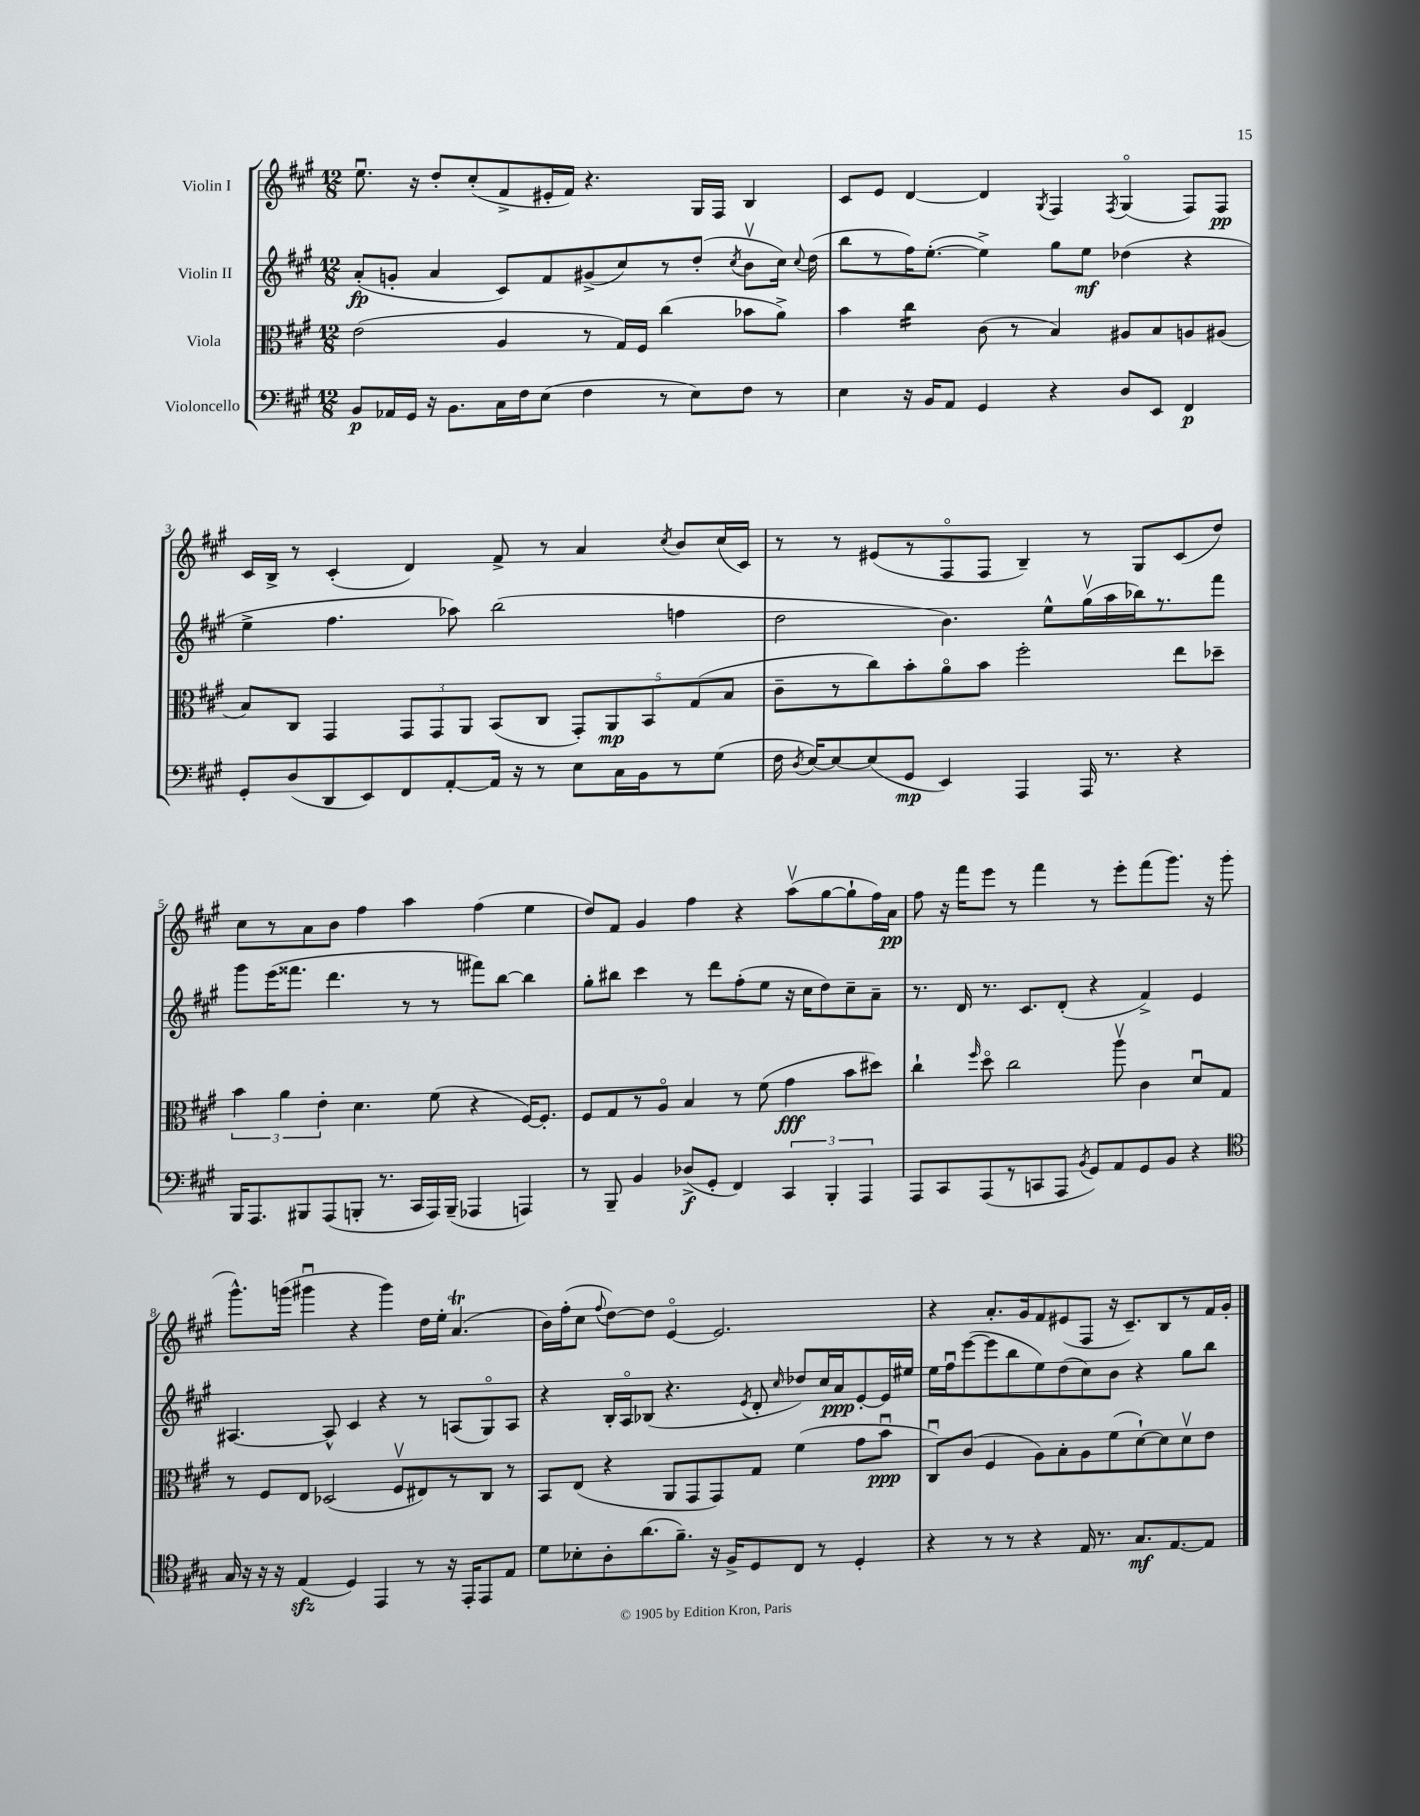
<<
\new StaffGroup <<
\new Staff = "s0" \with { instrumentName = "Violin I" } {
    \clef treble \key a \major \numericTimeSignature \time 12/8
    \autoBeamOff e''8.\downbow r16 d''8[-. cis''8-.( fis'8-> eis'16-. fis'16]) r4. gis16[ fis16] b4 |
    cis'8[ e'8] d'4~ d'4 \acciaccatura { gis8 } fis4 \acciaccatura { fis8 } gis4\flageolet( fis8[) fis8]\pp |
    cis'16[ b16]-> r8 cis'4-.( d'4) fis'8-> r8 a'4 \acciaccatura { cis''8 } b'8[ cis''16( cis'16]) |
    r8 r8 eis'8[( r8 fis8\flageolet fis8] b4--) r8 gis8[ cis'8( d''8]) |
    cis''8[ r8 a'8 b'8] fis''4 a''4 fis''4( e''4 |
    d''8[) fis'8] gis'4 fis''4 r4 a''8[\upbow( gis''8~ gis''8-! fis''16) a'16]\pp |
    fis''8 r16 fis'''16[ e'''8] r8 fis'''4 r8 e'''8[-. fis'''8( gis'''8.]) r16 gis'''8( |
    gis'''8.[-^) g'''16]( gis'''4\downbow r4 gis'''4) d''16[ e''16]-. a'4.\trill( |
    b'16[) fis''16-.( cis''8] \appoggiatura { fis''8 } d''8[~) d''8] e'4~\flageolet e'2. |
    r4 a'8.[-. gis'16 fis'8 eis'8( fis8] r16 cis'8.[--) b8 r8 fis'16 gis'16]-. \bar "|." |
}
\new Staff = "s1" \with { instrumentName = "Violin II" } {
    \clef treble \key a \major \numericTimeSignature \time 12/8
    \autoBeamOff a'8[-.\fp( g'8]-. a'4 cis'8[) fis'8 gis'8->( cis''8) r8 d''8]-.( \acciaccatura { cis''8 } b'8[\upbow cis''16]) \appoggiatura { cis''8 } d''16( |
    b''8[ r8 fis''16) e''8.]~-.( e''4->) gis''8[ e''8]\mf des''4( r4 |
    e''4-> fis''4. aes''8) b''2( f''4 |
    d''2 b'4.) e''8[-^ gis''16\upbow( a''16 bes''16) r8. fis'''8] |
    gis'''8[ e'''16( fisis'''8.] d'''4. r8 r8 fis'''8[) b''8]~ b''4 |
    gis''8[-. bis''8] cis'''4 r8 d'''8[ fis''8-.( e''8] r16 cis''16[ d''8) cis''8-- a'8]-- |
    r8. d'16 r8. cis'8.[ d'8]-.( r4 fis'4->) e'4 |
    ais4.~ ais8-^ cis'4 r4 r8 a8[( gis8\flageolet) a8] |
    r4 b16[-. a16\flageolet bes8]( r4. \acciaccatura { e'8 } d'8-. \grace { cis''16 } des''8[) cis''16 a'16\ppp e'8~-. e'16 eis''16] |
    e''16[ fis''16\downbow e'''8~( e'''8 b''8 e''8) d''8( cis''8) b'8] r4 gis''8[ b''8] \bar "|." |
}
\new Staff = "s2" \with { instrumentName = "Viola" } {
    \clef alto \key a \major \numericTimeSignature \time 12/8
    \autoBeamOff e'2( a4 r8 gis16[) fis16] cis''4( bes'8[ a'8]->) |
    b'4 cis''4:16 cis'8( r8 b4) ais8[ b8 a8 ais8]( |
    b8[) cis8] gis,4 \tuplet 3/2 { gis,8[ gis,8 a,8] } b,8[( cis8] \tuplet 5/4 { gis,8[-.) a,8\mp b,8 gis8( b8] } |
    cis'8[-- r8 cis''8) b'8-. a'8\flageolet b'8] fis''2-. e''8[ des''8]-- |
    \tuplet 3/2 { b'4 a'4 e'4-. } d'4. fis'8( r4 fis16[~) fis8.]-. |
    fis8[ gis8 r8 a8]\flageolet b4 r8 fis'8( gis'4\fff b'8[ dis''8]) |
    cis''4-! \grace { fis''16 } d''8\flageolet cis''2 a''8\upbow cis'4 d'8[\downbow gis8] |
    r8 fis8[ e8] des2( fis8[\upbow eis8) r8 cis8] r8 |
    b,8[ e8]( r4 a,8[ gis,8 gis,8) gis8] fis'4( gis'8[ b'8]\downbow\ppp |
    cis8[\downbow) cis'8]( fis4 a8[) b8-. a8 fis'8( d'8~-!) d'8 d'8\upbow e'8] \bar "|." |
}
\new Staff = "s3" \with { instrumentName = "Violoncello" } {
    \clef bass \key a \major \numericTimeSignature \time 12/8
    \autoBeamOff b,8[\p aes,16 gis,16] r16 b,8.[ cis16 fis16 e8]( fis4 r8 e8[) fis8] r8 |
    e4 r16 b,16[ a,8] gis,4 r4 d8[ e,8] fis,4\p |
    gis,8[-. d8( d,8 e,8) fis,8 a,8~-. a,16] r16 r8 e8[ cis16 b,16 r8 gis8]( |
    fis16 \acciaccatura { d8 } e16[~) e8~ e8( gis,8]\mp e,4) a,,4 a,,16 r8. r4 |
    b,,16[ a,,8. bis,,8 a,,8( b,,8]-. r8. cis,16[ a,,16) b,,16]--( aes,,4 a,,4) |
    r8 b,,8-- b,4 des8[->\f( gis,8]-. fis,4) \tuplet 3/2 { cis,4 b,,4-. a,,4 } |
    a,,8[ cis,8 a,,8( r8 c,8 a,,8] \acciaccatura { b,8 } gis,8[) a,8 gis,8 b,8] r4 |
    \clef tenor gis16 r16 r16 r16 e4\sfz( d4) e,4 r8 r16 e,16[-. e,8 e8] |
    d'8[ bes8-. a8-. a'8.( fis'8.]--) r16 fis16[-> d8 cis8] r8 d4-. |
    r4 r8 r8 r4 e16 r8. gis8.[\mf e8.~ e8] \bar "|." |
}
>>
>>
